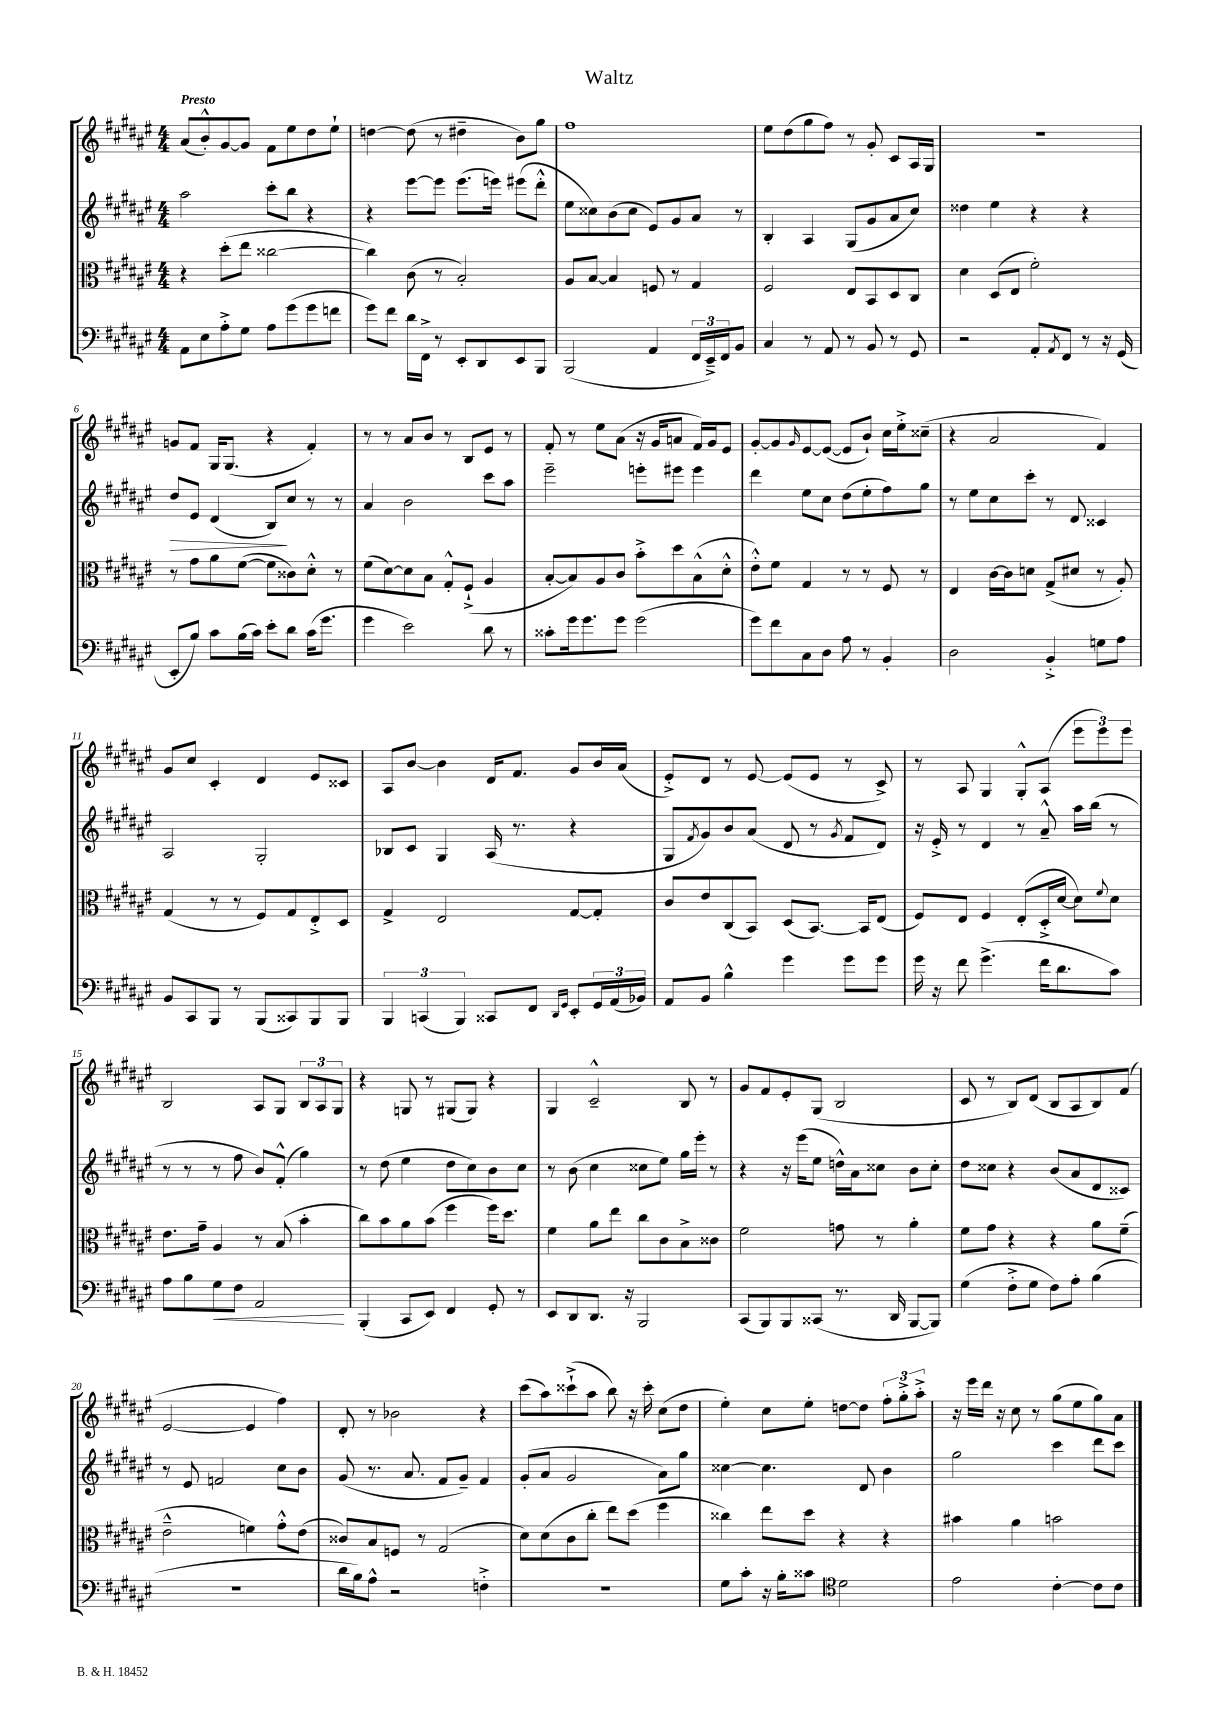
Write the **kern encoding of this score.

**kern	**kern	**kern	**kern
*staff4	*staff3	*staff2	*staff1
*clefF4	*clefC3	*clefG2	*clefG2
*k[f#c#g#d#a#e#]	*k[f#c#g#d#a#e#]	*k[f#c#g#d#a#e#]	*k[f#c#g#d#a#e#]
*M4/4	*M4/4	*M4/4	*M4/4
8AA#	4r	2aa#	(8a#
8E#	.	.	8b'^^)
8A#'^	(8dd#'	.	[8g#
8G#	8ee#	.	8g#]
8A#	[2cc##	8ccc#'	8f#
(8g#	.	8bb	8ee#
8g#	.	4r	8dd#
8f	.	.	8ee#`
=	=	=	=
8g#)	4cc##])	4r	[4dd
8f#	.	.	.
16d#	(8c#	[8eee#	(8dd]
16FF#^	.	.	.
8r	8r	8eee#]	8r
8EE#'	2B')	(8.eee#	4dd#~
8DD#	.	.	.
.	.	16eee)	.
8EE#	.	(8eee#	8b)
8BBB	.	8ddd#'^^	8gg#
=	=	=	=
(2BBB	8A#	8ee#	1ff#
.	[8B	8cc##)	.
.	4B]	(8b	.
.	.	8cc##	.
4AA#	8F	8e#)	.
.	8r	8g#	.
24FF#	4G#	8a#	.
24EE#~^)	.	.	.
24FF#	.	.	.
8BB	.	8r	.
=	=	=	=
4C#	2F#	4B'	8ee#
.	.	.	(8dd#
8r	.	4A#	8gg#
8AA#	.	.	8ff#)
8r	8E#	(8G#	8r
8BB	8BB	8g#	8g#'
8r	8D#	8a#	8c#
8GG#	8C#	8cc#)	16A#
.	.	.	16G#
=	=	=	=
2r	4d#	4dd##	1r
.	(8D#	4ee#	.
.	8E#	.	.
8AA#'	2f#')	4r	.
8qAA#	.	.	.
8FF#	.	.	.
8r	.	4r	.
16r	.	.	.
(16GG#	.	.	.
=	=	=	=
8EE#'	8r	8dd#	8g
8B)	8g#	8e#	8f#
8c#	8a#	(4d#	16G#
.	.	.	(8.G#
(16B	([8f#	.	.
16c#)	.	.	.
8e#'	8f#]	8B)	4r
8d#	8c##)	8cc#	.
(16c#	8d#'^^	8r	4f#')
8.g#	.	.	.
.	8r	8r	.
=	=	=	=
4g#	(8f#	4a#	8r
.	[8d#)	.	8r
2e#)	8d#]	2b	8a#
.	8B	.	8b
.	8G#'^^	.	8r
.	(8F#`^	.	8B
8d#	4A#	8ccc#	8e#
8r	.	8aa#	8r
=	=	=	=
8c##'	[8B'	2eee#~	8f#'
16g#	8B])	.	8r
8.g#	.	.	.
.	8A#	.	8ee#
8g#	8c#	.	(8a#
(2g#	8b'^	8eee'	16r
.	.	.	16g#
.	8dd#	8eee#	8a
.	(8B^^	4eee#	16f#)
.	.	.	16g#
.	8d#'^^	.	8e#
=	=	=	=
8g#)	8e#'^^)	4ddd#	[8g#'
8f#	8f#	.	8g#]
.	.	.	16qqg#
8C#	4G#	8ee#	[8e#
8D#	.	8cc#	(8e#_
8A#	8r	(8dd#	8e#]
8r	8r	8ee#'	8b`)
4BB'	8F#	8ff#)	16cc#
.	.	.	16ee#'^
.	8r	8gg#	(8cc##~
=	=	=	=
2D#	4E#	8r	4r
.	.	8ee#	.
.	[16c#	8cc#	2a#
.	16c#]	.	.
.	8d	8ccc#'	.
4BB'^	(8G#^	8r	.
.	8d#	8d#	.
8G	8r	4c##	4f#)
8A#	8A#')	.	.
=	=	=	=
8BB	(4G#	2A#	8g#
8CC#	.	.	8cc#
8BBB	8r	.	4c#'
8r	8r	.	.
(8BBB	8F#)	2G#'	4d#
8CC##)	8G#	.	.
8BBB	8E#'^	.	8e#
8BBB	8D#	.	8c##
=	=	=	=
6BBB	4G#^	8B-	8A#
.	.	8c#	[8b
(6CC	.	.	.
.	2E#	4G#	4b]
6BBB)	.	.	.
8CC##	.	(16A#	16d#
.	.	8.r	8.f#
8FF#	.	.	.
16qqDD#	.	.	.
16qqGG#	.	.	.
8EE#'	[8G#	4r	8g#
24GG#	8G#']	.	16b
(24AA#	.	.	.
.	.	.	(16a#
24BB-)	.	.	.
=	=	=	=
8AA#	8c#	8G#	8e#'^)
.	.	8qf#	.
8BB	8e#	8g#)	8d#
4B^^	(8C#	8b	8r
.	8BB)	(8a#	[8e#
4g#	(8D#	8d#	(8e#]
.	[8.BB)	8r	8e#
.	.	8qg#	.
8g#	.	8f#	8r
.	16BB]	.	.
8g#	(8E#	8d#)	8c#^)
=	=	=	=
16g#	8F#)	16r	8r
16r	.	16e#'^	.
8f#	8E#	8r	8A#
(4.g#^	4F#	4d#	4G#
.	(8E#'	8r	8G#'^^
16f#	16D#'^	8a#~^^	(8A#
8.d#	[16d#	.	.
.	8d#])	16aa#	12eee#
.	.	(16bb	.
.	.	.	12eee#)
.	8qqf#	.	.
8c#)	8d#	8r	.
.	.	.	12eee#
=	=	=	=
8A#	8.e#	8r	2B
8B	.	8r	.
.	16g#~	.	.
8G#	4A#	8r	.
8F#	.	8ff#	.
2AA#	8r	8b)	8A#
.	(8B	(8f#'^^	8G#
.	4b'	4gg#)	12B
.	.	.	12A#
.	.	.	12G#
=	=	=	=
(4BBB'	8cc#)	8r	4r
.	8b	(8dd#	.
8CC#	8a#	4ee#	8G
8EE#)	(8b	.	8r
4FF#	4ff#	8dd#	(8G#
.	.	8cc#)	8G#)
8GG#'	16ff#)	8b	4r
.	8.dd#	.	.
8r	.	8cc#	.
=	=	=	=
8EE#	4f#	8r	4G#
8DD#	.	(8b	.
8.DD#	8a#	4cc#	2c#~^^
.	8ee#	.	.
16r	.	.	.
2BBB	8cc#	8cc##	.
.	8c#	8ee#)	.
.	8B^	16gg#	8B
.	.	16eee#'	.
.	8c##	8r	8r
=	=	=	=
(8CC#	2f#	4r	8g#
8BBB)	.	.	8f#
8BBB	.	16r	8e#'
.	.	(16eee#	.
(8CC##	.	8ee#	(8G#
8.r	8g	16dd^^)	2B
.	.	16a#	.
.	8r	8cc##	.
16DD#	.	.	.
[8BBB	4a#'	8b	.
8BBB])	.	8cc##'	.
=	=	=	=
(4G#	8f#	8dd#	8c#
.	8g#	8cc##	8r
8F#'^	4r	4r	8B)
8G#	.	.	(8d#
8F#)	4r	(8b	8B
8A#'	.	8a#	8A#
(4B	8a#	8d#	8B)
.	(8f#~	8c##)	(8f#
=	=	=	=
1r	2e#~^^	8r	[2e#
.	.	8e#	.
.	.	2f	.
.	4f)	.	4e#]
.	8g#'^^	8cc#	4ff#)
.	(8e#	8b	.
=	=	=	=
16d#	8c##)	(8g#	8d#'
16B)	.	.	.
8A#^^	8B	8.r	8r
2r	8F	.	2b-
.	.	8.a#	.
.	8r	.	.
.	(2G#	8f#	.
.	.	8g#~)	.
4F'^	.	4f#	4r
=	=	=	=
1r	8d#)	(8g#'	(8ccc#
.	(8d#	8a#	8aa#)
.	8c#	2g#	(8ccc##`^
.	8cc#'	.	8aa#
.	8ee#)	.	8bb)
.	(8dd#	.	16r
.	.	.	16ccc##'
.	4ff#	8a#)	(8cc#
.	.	8gg#	8dd#
=	=	=	=
8G#	4cc##)	[4cc##	4ee#')
8c#'	.	.	.
16r	8ee#	4.cc##]	8cc#
16B'	.	.	.
8c##	8dd#	.	8ee#'
*clefC4	*	*	*
2d#	4r	.	[8dd
.	.	8d#	8dd]
.	4r	4b	12ff#'
.	.	.	12gg#'^
.	.	.	12aa#'^
=	=	=	=
2e#	4b#	2gg#	16r
.	.	.	16eee#
.	.	.	16ddd#
.	.	.	16r
.	4a#	.	8cc#
.	.	.	8r
[4c#'	2b	4ccc#	(8gg#
.	.	.	8ee#
8c#]	.	8ddd#	8gg#)
8c#	.	8ccc#	8a#
==	==	==	==
*-	*-	*-	*-
